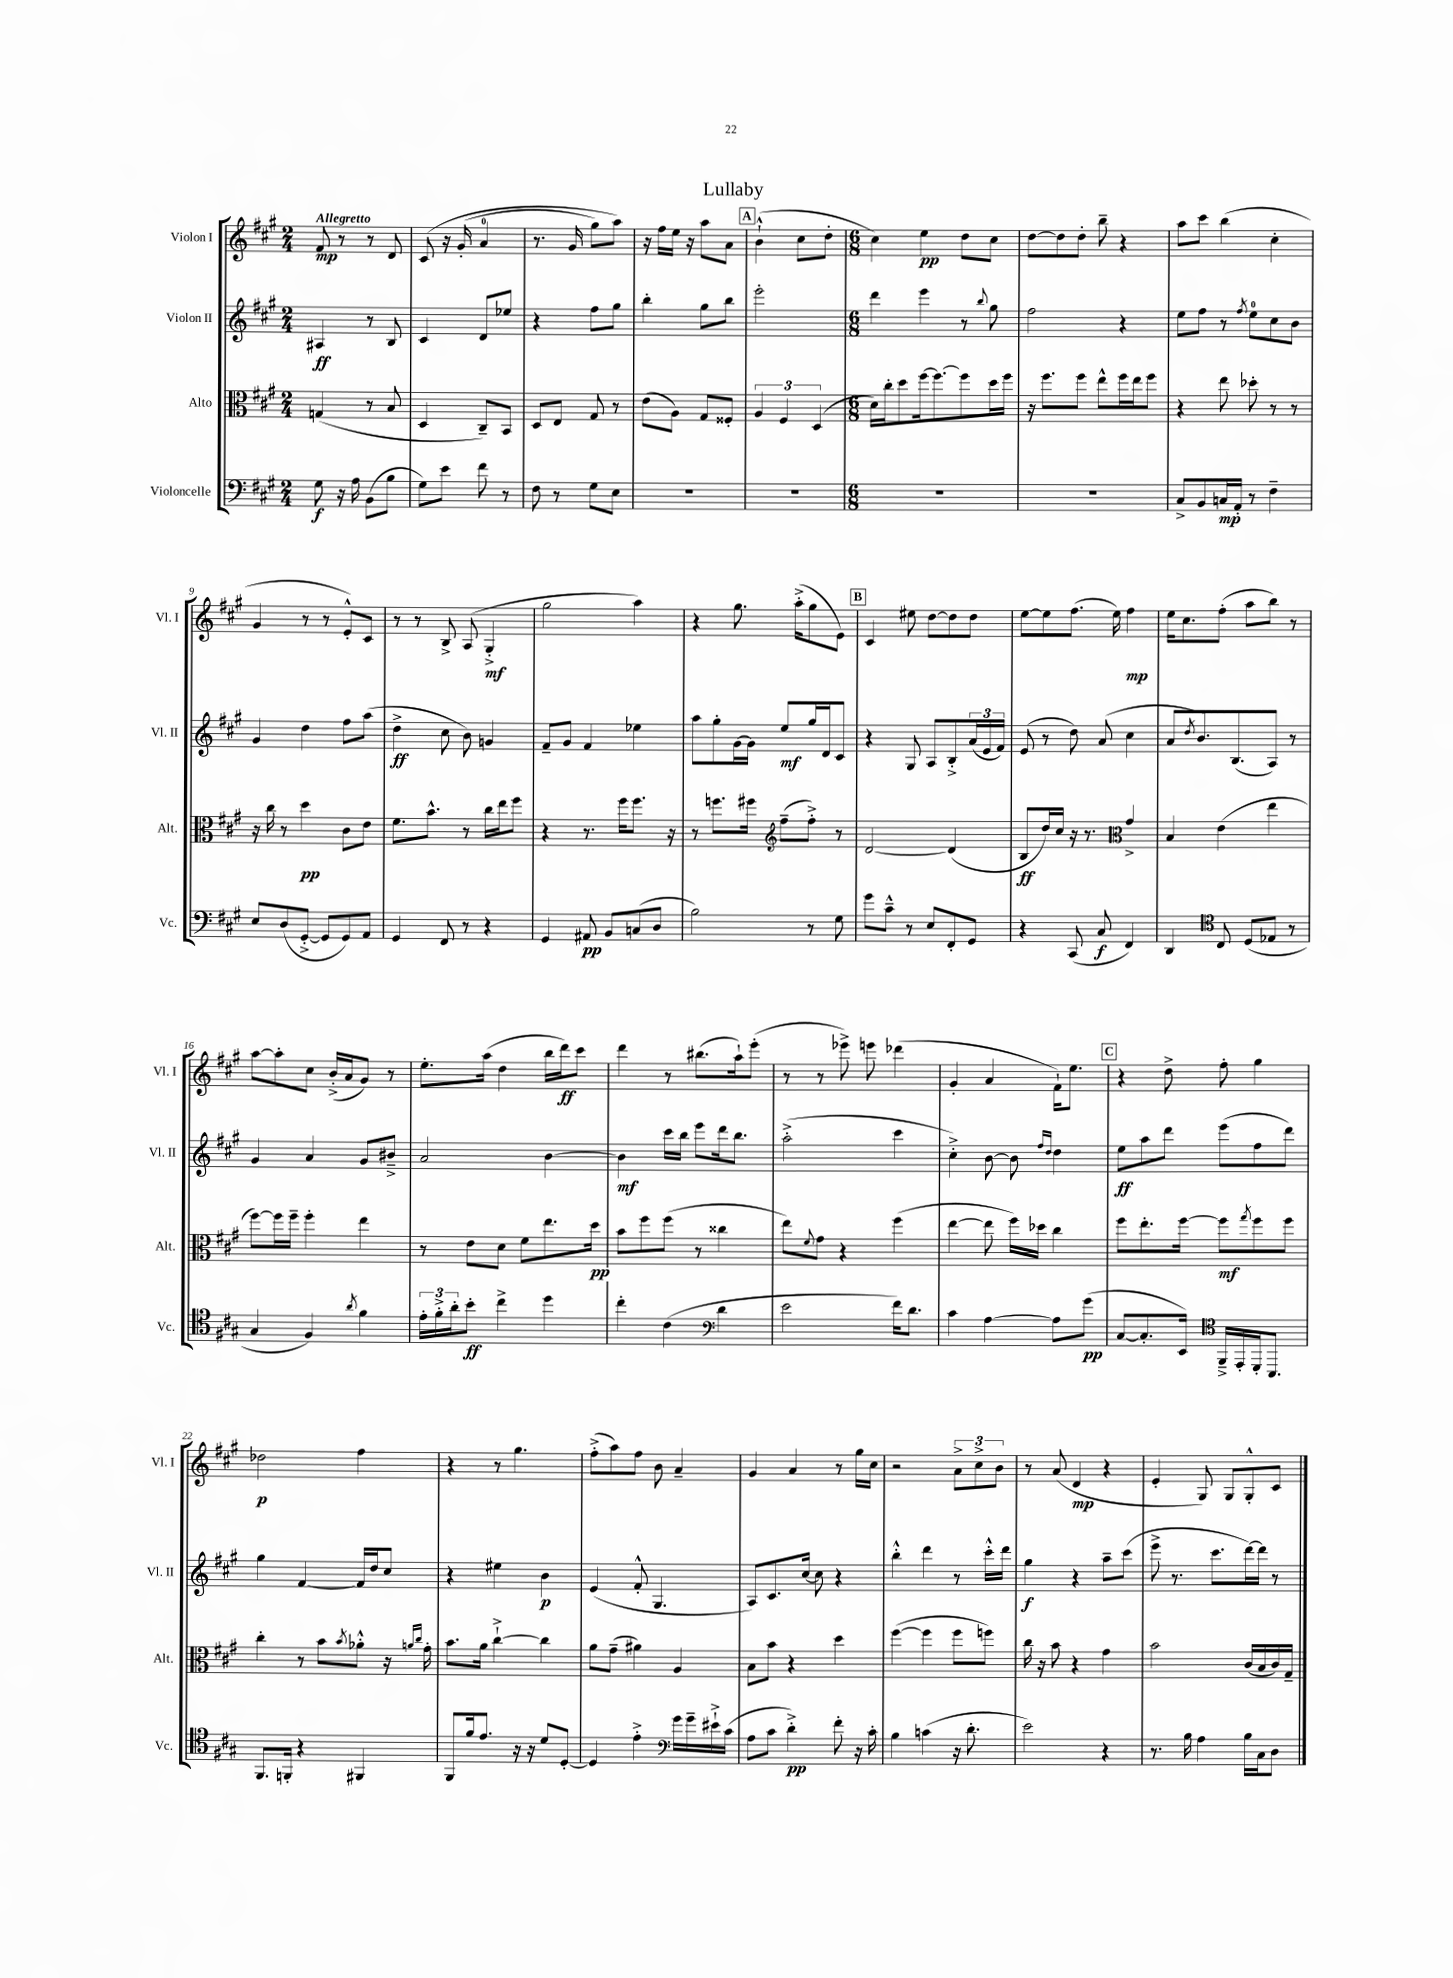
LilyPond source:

\header { title = "Lullaby" }
<<
\new StaffGroup <<
\new Staff = "s0" \with { instrumentName = "Violon I" shortInstrumentName = "Vl. I" } {
    \clef treble \key a \major \numericTimeSignature \time 2/4 \tempo "Allegretto"
    fis'8\mp r8 r8 d'8 |
    cis'8\( r16 gis'16-.( a'4-0 |
    r8. gis'16 gis''8) a''8\) |
    r16 fis''16 e''16 r16 a''8 a'8 |
    \mark \markup { \box "A" } b'4-!-^( cis''8 d''8-. |
    \numericTimeSignature \time 6/8 cis''4) e''4\pp d''8 cis''8 |
    d''8~ d''8 d''8-. b''8-- r4 |
    a''8 cis'''8 b''4( cis''4-. |
    gis'4 r8 r8 e'8-.-^) cis'8 |
    r8 r8 b8-> a8( gis4-.->\mf |
    gis''2 a''4) |
    r4 gis''8. a''16-.->( gis''8 e'8) |
    \mark \markup { \box "B" } cis'4 eis''8 d''8~ d''8 d''8 |
    e''8~ e''8 fis''8.( e''16) fis''4\mp |
    e''16 cis''8. fis''8-.( a''8 b''8) r8 |
    a''8~ a''8-. cis''8 b'16-.->( a'16 gis'8) r8 |
    e''8.-. a''16( d''4 b''16 d'''16\ff) cis'''8 |
    d'''4 r8 bis''8.( a''16-!) e'''8-.( |
    r8 r8 ees'''8->) e'''8 des'''4( |
    gis'4-. a'4 fis'16-!) e''8. |
    \mark \markup { \box "C" } r4 d''8-> fis''8-. gis''4 |
    des''2\p fis''4 |
    r4 r8 gis''4. |
    fis''8-.->( a''8) fis''8 b'8 a'4-- |
    gis'4 a'4 r8 gis''16 cis''16 |
    r2 \tuplet 3/2 { a'8-> cis''8-> b'8 } |
    r8 a'8( d'4\mp r4 |
    e'4-. gis8) gis8 gis8-.-^ cis'8 \bar "|." |
}
\new Staff = "s1" \with { instrumentName = "Violon II" shortInstrumentName = "Vl. II" } {
    \clef treble \key a \major \numericTimeSignature \time 2/4
    ais4\ff r8 b8 |
    cis'4 d'8 ees''8 |
    r4 fis''8 gis''8 |
    b''4-. gis''8 b''8 |
    \mark \markup { \box "A" } e'''2-. |
    \numericTimeSignature \time 6/8 d'''4 e'''4 r8 \appoggiatura { b''8 } gis''8 |
    fis''2 r4 |
    e''8 fis''8 r8 \acciaccatura { fis''8 } e''8-0 cis''8 b'8 |
    gis'4 d''4 fis''8 a''8( |
    d''4->\ff cis''8 b'8) g'4 |
    fis'8-- gis'8 fis'4 ees''4 |
    a''8 gis''8-. gis'16~ gis'16 e''8\mf gis''16 d'16 cis'8 |
    \mark \markup { \box "B" } r4 gis8 a8 b8-.-> \tuplet 3/2 { a'16( e'16 fis'16) } |
    e'8( r8 d''8) a'8( cis''4 |
    a'8 \acciaccatura { d''8 } b'8.) b8.( a8) r8 |
    gis'4 a'4 gis'8 bis'8---> |
    a'2 b'4~ |
    b'4\mf cis'''16 b''16 e'''8 d'''16 b''8. |
    a''2-.->( cis'''4 |
    cis''4-.->) b'8~ b'8 \grace { fis''16 d''16 } d''4 |
    \mark \markup { \box "C" } e''8\ff a''8 d'''8 e'''8( fis''8 d'''8) |
    gis''4 fis'4~ fis'16 d''16 cis''8 |
    r4 eis''4 b'4\p |
    e'4( fis'8-.-^ gis4. |
    a8) cis'8. cis''16~ cis''8 r4 |
    b''4-.-^ d'''4 r8 cis'''16-.-^ d'''16 |
    gis''4\f r4 a''8-- cis'''8( |
    e'''8-> r8. cis'''8. d'''16~) d'''16 r8 \bar "|." |
}
\new Staff = "s2" \with { instrumentName = "Alto" shortInstrumentName = "Alt." } {
    \clef alto \key a \major \numericTimeSignature \time 2/4
    g4( r8 b8 |
    d4 cis8--) b,8 |
    d8 e8 gis8 r8 |
    e'8( a8) gis8 fisis8-. |
    \mark \markup { \box "A" } \tuplet 3/2 { a4 fis4 d4( } |
    \numericTimeSignature \time 6/8 d'16) cis''16-. d''8 fis''16~ fis''8.~ fis''8 d''16 fis''16 |
    r16 fis''8. fis''8 e''8-^ fis''16 e''16 fis''8 |
    r4 e''8 des''8-. r8 r8 |
    r16 cis''16 r8 d''4\pp cis'8 e'8 |
    fis'8. b'8.-^ r8 cis''16 e''16 fis''8 |
    r4 r8. fis''16 fis''8. r16 |
    r8 f''8. fis''16 fis''8--( fis''8-.->) r8 |
    \mark \markup { \box "B" } \clef treble d'2~ d'4( |
    b8\ff d''16) cis''16 r16 r8. gis'4-> |
    \clef alto b4 e'4( e''4 |
    fis''8~) fis''16 fis''16-- fis''4-. e''4 |
    r8 e'8 d'8 fis'8 e''8. d''16\pp |
    b'8 fis''8 fis''8( r8 cisis''4 |
    e''8) \appoggiatura { fis'8 } gis'8 r4 fis''4( |
    e''4~ e''8 fis''16) des''16 cis''4 |
    \mark \markup { \box "C" } fis''8 e''8.-. fis''16~ fis''8\mf \acciaccatura { gis''8 } fis''8 fis''8 |
    cis''4-. r8 b'8 \acciaccatura { b'8 } aes'8-.-^ r16 \grace { a'16 cis''16 } gis'16-. |
    b'8. a'16 cis''4~-!-> cis''4 |
    a'8 gis'8--( ais'4) a4 |
    b8 b'8 r4 d''4 |
    fis''4~( fis''4 fis''8 f''8) |
    cis''16 r16 b'8 r4 gis'4 |
    b'2 cis'16( b16 cis'16) gis16-- \bar "|." |
}
\new Staff = "s3" \with { instrumentName = "Violoncelle" shortInstrumentName = "Vc." } {
    \clef bass \key a \major \numericTimeSignature \time 2/4
    gis8\f r16 a16 b,8( b8 |
    gis8) e'8 fis'8 r8 |
    fis8 r8 gis8 e8 |
    R2 |
    \mark \markup { \box "A" } R2 |
    \numericTimeSignature \time 6/8 R2. |
    R2. |
    cis8-> b,8 c16\mp a,16-. r8 fis4-- |
    e8 d8( gis,8~-.-> gis,8 gis,8) a,8 |
    gis,4 fis,8 r8 r4 |
    gis,4 ais,8\pp b,8 c8( d8 |
    b2) r8 gis8 |
    \mark \markup { \box "B" } gis'8 cis'8---^ r8 e8 fis,8-. gis,8 |
    r4 cis,8( cis8\f fis,4) |
    d,4 \clef tenor cis8 d8( ees8 r8 |
    gis4 fis4) \acciaccatura { a'8 } fis'4 |
    \tuplet 3/2 { e'16-. fis'16-.-> a'16-. } b'8-.\ff cis''4-> d''4 |
    cis''4-. cis'4( d'4 |
    \clef bass e'2 fis'16) d'8. |
    cis'4 a4~ a8 gis'8\pp( |
    \mark \markup { \box "C" } cis8~ cis8.-. e,16) fis,16---> e,16-. d,16-. b,,8. |
    \clef tenor fis,8. f,16-. r4 fis,4 |
    fis,8 fis'16 e'8. r16 r16 d'8 d8~-. |
    d4 e'4-.-> \clef bass gis'16 gis'16-- eis'16-!-> cis'16( |
    a8 cis'8 d'4-.->\pp) fis'8-. r16 cis'16-. |
    b4 c'4( r16 d'8.-. |
    e'2) r4 |
    r8. b16 a4 b16 cis16 d8 \bar "|." |
}
>>
>>
